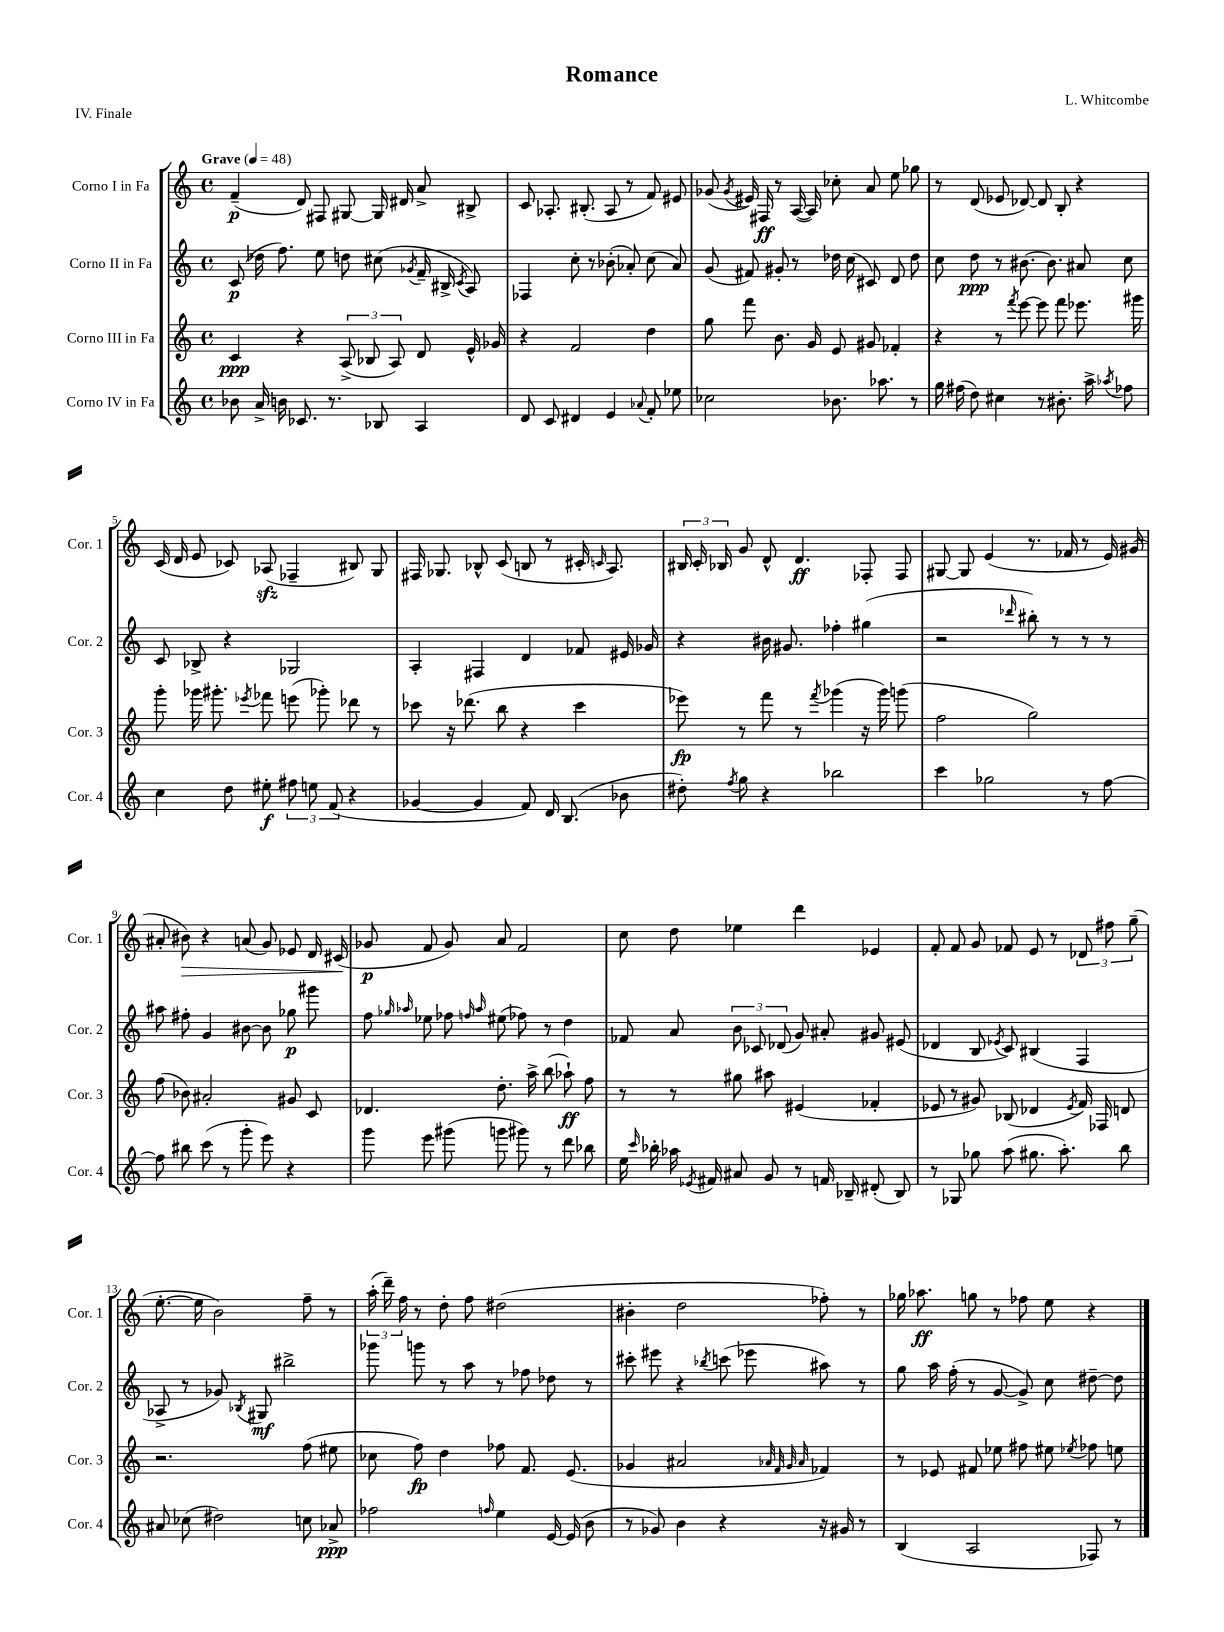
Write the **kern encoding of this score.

**kern	**dynam	**kern	**dynam	**kern	**dynam	**kern	**dynam
*part4	*part4	*part3	*part3	*part2	*part2	*part1	*part1
*staff4	*staff4	*staff3	*staff3	*staff2	*staff2	*staff1	*staff1
*I"Corno IV in Fa	*	*I"Corno III in Fa	*	*I"Corno II in Fa	*	*I"Corno I in Fa	*
*I'Cor. 4	*	*I'Cor. 3	*	*I'Cor. 2	*	*I'Cor. 1	*
*clefG2	*	*clefG2	*	*clefG2	*	*clefG2	*
*k[]	*	*k[]	*	*k[]	*	*k[]	*
*M4/4	*	*M4/4	*	*M4/4	*	*M4/4	*
*met(c)	*	*met(c)	*	*met(c)	*	*met(c)	*
*MM48	*	*MM48	*	*MM48	*	*MM48	*
=1	=1	=1	=1	=1	=1	=1	=1
!	!	!	!	!	!	!LO:TX:a:B:t=Grave	!
8b-X\	.	4c/	ppp	(8c/	p	(4f~/	p
16a^/	.	.	.	16dd-X\	.	.	.
16bn\	.	.	.	8.ff\)	.	.	.
8.c-X/	.	4r	.	.	.	8d/)	.
.	.	.	.	8ee\	.	8F#X/	.
8.r	.	.	.	.	.	.	.
.	.	(12A^/	.	8ddn\	.	[8G#X/	.
.	.	12B-X/	.	.	.	.	.
8B-X/	.	.	.	(8cc#X\	.	16G#/]	.
.	.	12A/)	.	.	.	.	.
.	.	.	.	.	.	16d#X/	.
.	.	.	.	8qg-X/	.	.	.
4A/	.	8d/	.	16f~/	.	8a^/	.
.	.	.	.	16B#X^/	.	.	.
.	.	.	.	8qc/	.	.	.
.	.	16e^^/	.	8A/)	.	8B#X^/	.
.	.	16g-X/	.	.	.	.	.
=2	=2	=2	=2	=2	=2	=2	=2
8d/	.	4r	.	4F-X/	.	8c/	.
8c/	.	.	.	.	.	8.A-X'/	.
4d#X/	.	2f/	.	8cc'\	.	.	.
.	.	.	.	.	.	(8.B#X'/	.
.	.	.	.	8r	.	.	.
4e/	.	.	.	(8b-X'\	.	8A-/	.
.	.	.	.	8a-X'/)	.	8r	.
8qqa-X/	.	.	.	.	.	.	.
8f'/	.	4dd\	.	(8cc\	.	8f/)	.
8ee-X\	.	.	.	8a-/)	.	8e#X/	.
=3	=3	=3	=3	=3	=3	=3	=3
2cc-X\	.	8gg\	.	(8g/	.	(8g-X/	.
.	.	.	.	.	.	8qg-/	.
.	.	8fff\	.	8f#X/)	.	16e#X/)	.
.	.	.	.	.	.	16F#X/	ff
.	.	8.b\	.	8g#X'/	.	8r	.
.	.	.	.	8r	.	([16A/	.
.	.	16g/	.	.	.	16A/])	.
8.b-X\	.	8e/	.	16dd-X\	.	8cc-X'\	.
.	.	.	.	(16cc\	.	.	.
.	.	8g#X/	.	8c#X/)	.	8a/	.
8.aa-X\	.	.	.	.	.	.	.
.	.	4f-X'/	.	8d/	.	8ee\	.
8r	.	.	.	8dd-\	.	8gg-X\	.
=4	=4	=4	=4	=4	=4	=4	=4
16gg\	.	4r	.	8cc\	.	8r	.
(16ff#X\	.	.	.	.	.	.	.
8dd\)	.	.	.	8dd\	ppp	(8d/	.
4cc#X\	.	8r	.	8r	.	8e-X/	.
.	.	8qfff/	.	.	.	.	.
.	.	[8eee\	.	[8.b#X\	.	[8d-X/)	.
8r	.	8eee\]	.	.	.	8d-/]	.
.	.	.	.	8.b#\]	.	.	.
8.b#X'\	.	8fff\	.	.	.	8B'/	.
.	.	8.eee-X\	.	8a#X/	.	4r	.
16aa^\	.	.	.	.	.	.	.
8qaa-X/	.	.	.	.	.	.	.
8ff-X\	.	.	.	8cc\	.	.	.
.	.	16ggg#X\	.	.	.	.	.
!!LO:LB:g=z
=5	=5	=5	=5	=5	=5	=5	=5
4cc\	.	8ggg'\	.	8c/	.	(16c/	.
.	.	.	.	.	.	16d/	.
.	.	16ggg-X\	.	8B-X^/	.	8e/	.
.	.	8.ggg#X'\	.	.	.	.	.
8dd\	.	.	.	4r	.	8c-X/)	.
.	.	8qeee-X/	.	.	.	.	.
8ee#X'\	f	8fff-X\	.	.	.	(8A-Xzz/	.
12ff#X\	.	(8eeen\	.	2G-X/	.	4F-X~/	.
12een\	.	.	.	.	.	.	.
.	.	8ggg-X'\)	.	.	.	.	.
(12f/	.	.	.	.	.	.	.
4r	.	8ddd-X\	.	.	.	8B#X/)	.
.	.	8r	.	.	.	8G/	.
=6	=6	=6	=6	=6	=6	=6	=6
[4g-X/	.	8ccc-X\	.	4A'/	.	16F#X/	.
.	.	.	.	.	.	8.G-X/	.
.	.	16r	.	.	.	.	.
.	.	(8.ddd-X\	.	.	.	.	.
4g-/]	.	.	.	4F#X/	.	8B-X^^/	.
.	.	8bb\	.	.	.	(8c/	.
8f/)	.	4r	.	4d/	.	8Bn/	.
16d/	.	.	.	.	.	8r	.
(8.B/	.	.	.	.	.	.	.
.	.	4ccc-\	.	8f-X/	.	16c#X'/	.
.	.	.	.	.	.	16qqcn/	.
.	.	.	.	.	.	8.A/)	.
8b-X\	.	.	.	16e#X/	.	.	.
.	.	.	.	16g-X/	.	.	.
=7	=7	=7	=7	=7	=7	=7	=7
8dd#X'\)	.	8eee-X\)	fp	4r	.	24B#X/	.
.	.	.	.	.	.	24c'/	.
.	.	.	.	.	.	24B-X/	.
8qff/	.	.	.	.	.	.	.
8gg\	.	8r	.	.	.	8g/	.
4r	.	8fff\	.	16b#X\	.	8d^^/	.
.	.	.	.	8.g#X/	.	.	.
.	.	8r	.	.	.	4.d/	ff
.	.	8qfff/	.	.	.	.	.
2bb-X\	.	(4ggg-X\	.	4ff-X'\	.	.	.
.	.	16r	.	(4gg#X\	.	8F-X'/	.
.	.	16ggg-\)	.	.	.	.	.
.	.	(8gggn\	.	.	.	8F-/	.
=8	=8	=8	=8	=8	=8	=8	=8
4ccc\	.	2ff\	.	2r	.	[8G#X/	.
.	.	.	.	.	.	8G#/]	.
2gg-X\	.	.	.	.	.	(4e/	.
.	.	.	.	16qqddd-X/	.	.	.
.	.	2gg\)	.	8bb#X'\)	.	8.r	.
.	.	.	.	8r	.	.	.
.	.	.	.	.	.	16f-X/	.
8r	.	.	.	8r	.	8r	.
[8ff\	.	.	.	8r	.	16e/)	.
.	.	.	.	.	.	(16g#X/	.
!!LO:LB:g=z
=9	=9	=9	=9	=9	=9	=9	=9
8ff\]	.	(8ff\	.	8aa#X\	.	8a#X'/	.
!	!	!	!	!	!	!	!LO:HP:b
8bb#X\	.	8b-X\)	.	8ff#X'\	.	8b#X\)	>
(8ccc\	.	2a#X'/	.	4g/	.	4r	.
8r	.	.	.	.	.	.	.
8ggg'\	.	.	.	[8b#X\	.	(8an/	.
8eee\)	.	.	.	8b#\]	.	8g/)	.
4r	.	8g#X/	.	8gg-X\	p	8e-X/	.
.	.	8c/	.	8ggg#X\	.	16d/	.
.	.	.	.	.	.	(16c#X/	.
.	.	.	.	.	.	.	]
=10	=10	=10	=10	=10	=10	=10	=10
8ggg\	.	4.d-X/	.	8ff\	.	8g-X/	p
.	.	.	.	16qqgg-X/	.	.	.
.	.	.	.	16qqaa-X/	.	.	.
8eee\	.	.	.	8ee-X\	.	8f/	.
(8ggg#X\	.	.	.	8ff-X\	.	8g-/)	.
.	.	.	.	16qqffn/	.	.	.
.	.	.	.	16qqaa-/	.	.	.
8gggn\	.	8.dd'\	.	(8ee#X\	.	8a/	.
8ggg#X\)	.	.	.	8ff-X\)	.	2f/	.
.	.	16aa^\	.	.	.	.	.
8r	.	(8bb\	.	8r	.	.	.
8ddd\	.	8aa-X`\)	ff	4dd\	.	.	.
8bb-X\	.	8ff\	.	.	.	.	.
=11	=11	=11	=11	=11	=11	=11	=11
16ee\	.	8r	.	8f-X/	.	8cc\	.
16qqccc/	.	.	.	.	.	.	.
16bb-X'\	.	.	.	.	.	.	.
16aa-X\	.	8r	.	8a/	.	8dd\	.
8qe-X/	.	.	.	.	.	.	.
16f#X/	.	.	.	.	.	.	.
8a#X/	.	8gg#X\	.	12b\	.	4ee-X\	.
.	.	.	.	12c-X/	.	.	.
8g/	.	8aa#X\	.	.	.	.	.
.	.	.	.	(12d-X/	.	.	.
8r	.	(4e#X/	.	8g/)	.	4ddd\	.
16fn/	.	.	.	8a#X'/	.	.	.
16B-X~/	.	.	.	.	.	.	.
(8d#X'/	.	4f-X'/	.	8g#X/	.	4e-X/	.
8B-/)	.	.	.	(8e#X/	.	.	.
=12	=12	=12	=12	=12	=12	=12	=12
8r	.	8e-X/	.	4d-X/	.	8f'/	.
8G-X/	.	8r	.	.	.	8f/	.
8gg-X\	.	8g#X/)	.	8B/	.	8g/	.
.	.	.	.	8qe-X/	.	.	.
(8aa\	.	(8B-X/	.	8c/)	.	8f-X/	.
8.gg#X\	.	4d-X/	.	(4B#X/	.	8e/	.
.	.	.	.	.	.	8r	.
8.aa'\)	.	.	.	.	.	.	.
.	.	8qe-/	.	.	.	.	.
.	.	16f/)	.	4F/	.	12d-X/	.
.	.	16F-X/	.	.	.	.	.
.	.	.	.	.	.	12ff#X\	.
8bb\	.	8dn/	.	.	.	.	.
.	.	.	.	.	.	(12gg~\	.
!!LO:LB:g=z
=13	=13	=13	=13	=13	=13	=13	=13
8a#X/	.	2.r	.	8A-X^/	.	[8.ee'\	.
(8cc-X\	.	.	.	8r	.	.	.
.	.	.	.	.	.	16ee\]	.
2dd#X\)	.	.	.	8g-X/)	.	2b\)	.
.	.	.	.	8qB-X/	.	.	.
.	.	.	.	8G#X/	mf	.	.
.	.	.	.	2bb#X^\	.	.	.
8ccn\	.	(8ff\	.	.	.	8ff~\	.
8a-X^/	ppp	8ee#X\	.	.	.	8r	.
=14	=14	=14	=14	=14	=14	=14	=14
2ff-X\	.	8cc-X\	.	8ggg-X\	.	(24aa'\	.
.	.	.	.	.	.	24ddd~\)	.
.	.	.	.	.	.	24ff\	.
.	.	8ff\)	fp	8gggn\	.	8r	.
.	.	4dd\	.	8r	.	8dd'\	.
.	.	.	.	8aa\	.	8ff\	.
16qqffn/	.	.	.	.	.	.	.
4ee\	.	8ff-X\	.	8r	.	(2dd#X\	.
.	.	8.f/	.	8ff-X\	.	.	.
[16e/	.	.	.	8dd-X\	.	.	.
(16e/]	.	(8.e/	.	.	.	.	.
8b\	.	.	.	8r	.	.	.
=15	=15	=15	=15	=15	=15	=15	=15
8r	.	4g-X/	.	8ccc#X'\	.	4b#X'\	.
8g-X/)	.	.	.	8eee#X\	.	.	.
4b\	.	2a#X/	.	4r	.	2dd\	.
.	.	.	.	8qbb-X/	.	.	.
4r	.	.	.	(8cccn\	.	.	.
.	.	.	.	8eee-X\	.	.	.
.	.	32qqa-X/	.	.	.	.	.
.	.	32qqf/	.	.	.	.	.
.	.	32qqg-/	.	.	.	.	.
.	.	32qqa-/	.	.	.	.	.
16r	.	4f-X/)	.	8aa#X\)	.	8ff-X'\)	.
16g#X/	.	.	.	.	.	.	.
8r	.	.	.	8r	.	8r	.
=16	=16	=16	=16	=16	=16	=16	=16
(4B/	.	8r	.	8gg\	.	16gg-X\	.
.	.	.	.	.	.	8.aa-X\	ff
.	.	8e-X/	.	16aa\	.	.	.
.	.	.	.	(16ff'\	.	.	.
2A/	.	8f#X/	.	8r	.	8ggn\	.
.	.	8ee-X\	.	[8g/	.	8r	.
.	.	8ff#X\	.	8g^/])	.	8ff-X\	.
.	.	8ee#X\	.	8cc\	.	8ee\	.
.	.	8qee-X/	.	.	.	.	.
8F-X/)	.	8ff-X\	.	[8dd#X~\	.	4r	.
8r	.	8een\	.	8dd#\]	.	.	.
==	==	==	==	==	==	==	==
*-	*-	*-	*-	*-	*-	*-	*-
